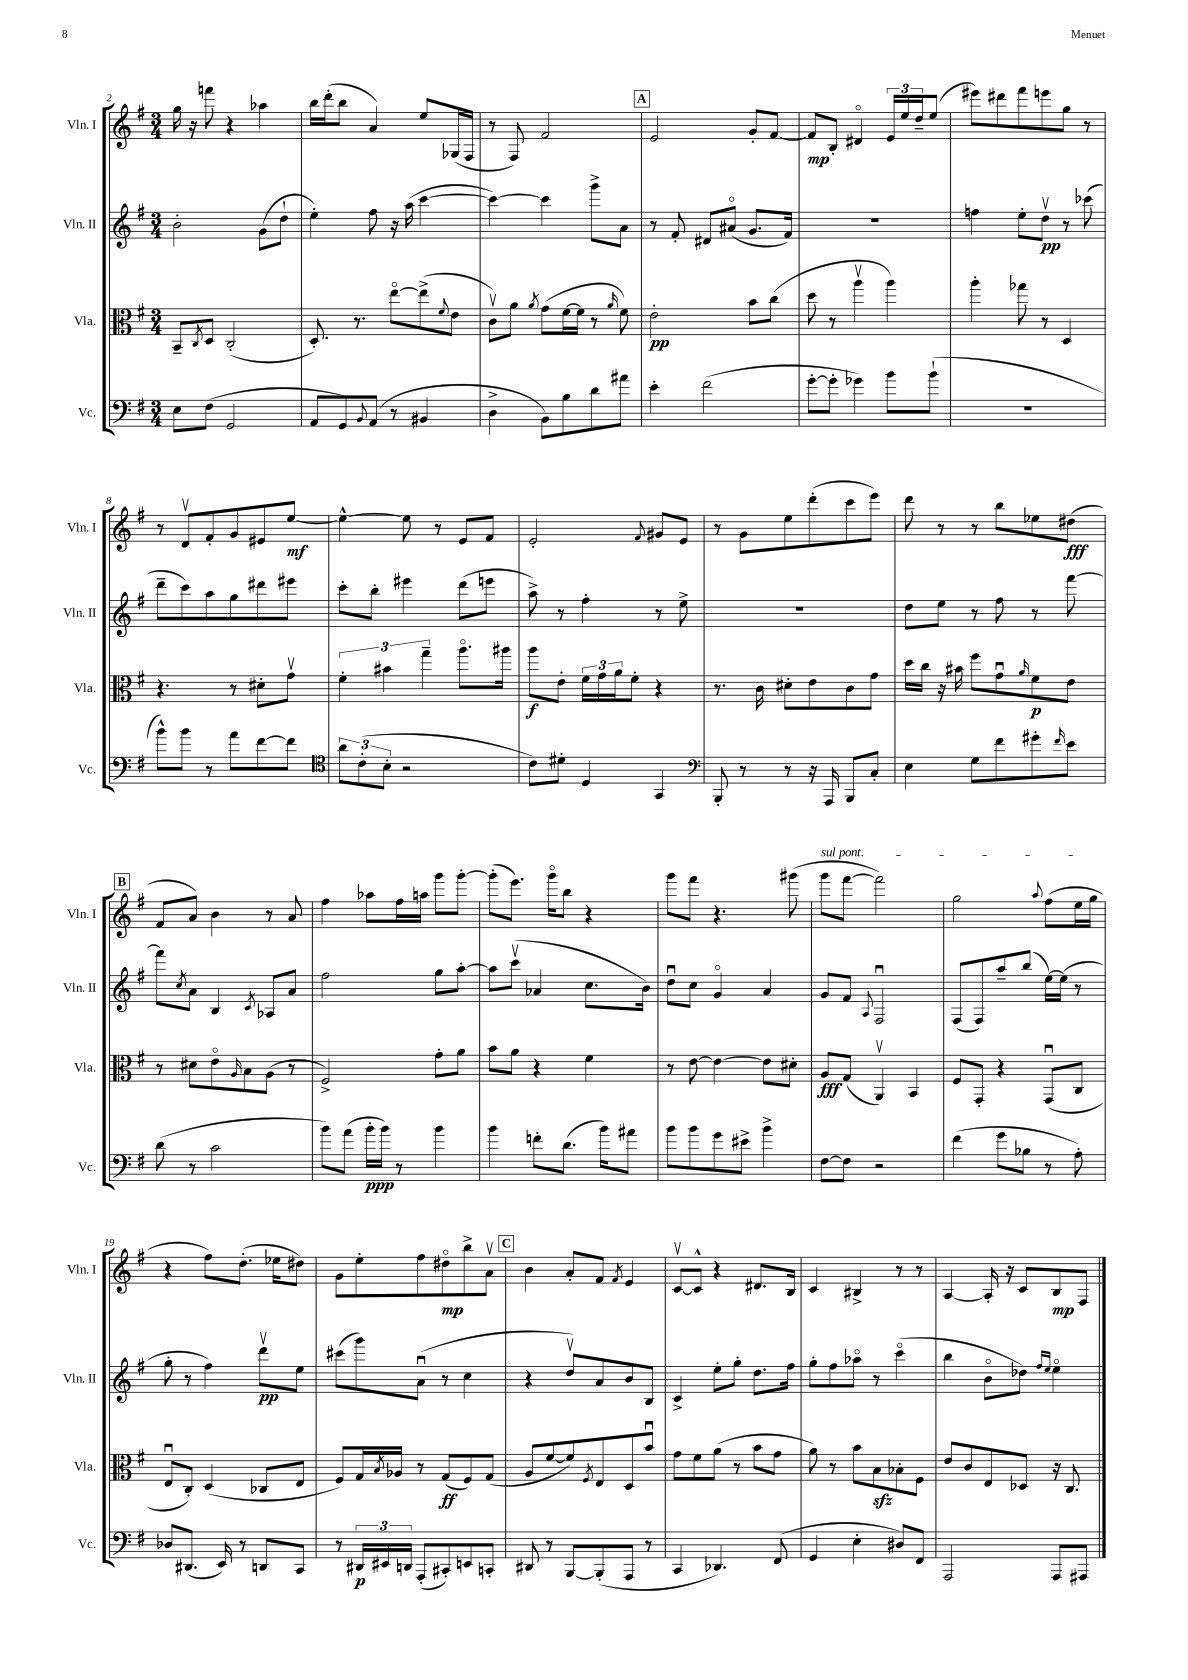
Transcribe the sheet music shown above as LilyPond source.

<<
\new StaffGroup <<
\new Staff = "s0" \with { instrumentName = "Vln. I" shortInstrumentName = "Vln. I" } {
    \clef treble \key g \major \numericTimeSignature \time 3/4
    g''16 r16 f'''8 r4 aes''4 |
    b''16 d'''16-.( b''8 a'4) e''8 ges16( fis16 |
    r8 fis8) fis'2 |
    \mark \markup { \box "A" } e'2 g'8-. fis'8~ |
    fis'8\mp b8-. dis'4\flageolet \tuplet 3/2 { e'16 e''16 d''16-- } e''8( |
    eis'''8) dis'''8 fis'''8 e'''8 g''8 r8 |
    r8 d'8\upbow fis'8-. g'8 eis'8 e''8~\mf |
    e''4~-^ e''8 r8 e'8 fis'8 |
    e'2-. \appoggiatura { fis'8 } gis'8 e'8 |
    r8 g'8 e''8 d'''8-.( c'''8 e'''8) |
    d'''8 r8 r8 b''8 ees''8 dis''8\fff( |
    \mark \markup { \box "B" } fis'8 a'8) b'4 r8 a'8 |
    fis''4 aes''8 fis''16 a''16 g'''8 g'''8~-. |
    g'''8-.( e'''8.) g'''16\flageolet b''8 r4 |
    g'''8 fis'''8 r4. gis'''8( |
    \once \override TextSpanner.bound-details.left.text = \markup { \italic "sul pont." } g'''8\startTextSpan fis'''8~ fis'''2) |
    g''2 \appoggiatura { a''8 } fis''8( e''16 g''16\stopTextSpan |
    r4 fis''8) d''8.-.( ees''16 dis''8) |
    g'8 e''8-. fis''8 dis''8\flageolet\mp b''8-> a'8\upbow |
    \mark \markup { \box "C" } b'4 a'8-. fis'8 \acciaccatura { fis'8 } e'4 |
    c'8~\upbow c'8-^ r4 dis'8. b16 |
    c'4 bis4-> r8 r8 |
    a4~ a16-. r16 c'8 b8\mp fis8 \bar "|." |
}
\new Staff = "s1" \with { instrumentName = "Vln. II" shortInstrumentName = "Vln. II" } {
    \clef treble \key g \major \numericTimeSignature \time 3/4
    b'2-. g'8( d''8-! |
    e''4-.) fis''8 r16 a''16( c'''4~ |
    c'''4~) c'''4 g'''8-> a'8 |
    \mark \markup { \box "A" } r8 fis'8-. dis'8 ais'8\flageolet( g'8. fis'16) |
    R2. |
    f''4 e''8-. d''8\upbow\pp r8 ces'''8( |
    d'''8-- c'''8) a''8 g''8 dis'''8 eis'''8 |
    c'''8-. b''8-. eis'''4 d'''8( e'''8 |
    a''8->) r8 fis''4-. r8 e''8-> |
    R2. |
    d''8 e''8 r8 fis''8 r8 fis'''8~ |
    \mark \markup { \box "B" } fis'''8 \acciaccatura { c''8 } a'8 b4 \acciaccatura { c'8 } aes8 a'8 |
    fis''2 g''8 a''8~-. |
    a''8 c'''8\upbow( aes'4 c''8. b'16) |
    d''8\downbow c''8 g'4\flageolet a'4 |
    g'8 fis'8 \appoggiatura { a8 } fis2\downbow |
    fis8( fis8) a''8-- b''8( e''16~) e''16( r8 |
    g''8-. r8 fis''4) d'''8\upbow\pp e''8 |
    cis'''8( g'''8) a'8\downbow( r8 c''4 |
    \mark \markup { \box "C" } r4 d''8\upbow) a'8 b'8 b8 |
    c'4-> e''8-. g''8-. d''8. fis''16 |
    g''8-. fis''8 aes''8\flageolet r8 c'''4\flageolet( |
    b''4 b'8\flageolet des''8) \grace { fis''16 e''16 } e''4\flageolet \bar "|." |
}
\new Staff = "s2" \with { instrumentName = "Vla." shortInstrumentName = "Vla." } {
    \clef alto \key g \major \numericTimeSignature \time 3/4
    b,8-- \acciaccatura { c8 } d8 c2-.( |
    d8.-.) r8. e''8~\flageolet e''8->( \appoggiatura { fis'8 } e'8 |
    c'8\upbow) a'8 \acciaccatura { a'8 } g'8( fis'16~ fis'16 r8 \grace { a'16 } fis'8) |
    \mark \markup { \box "A" } e'2-.\pp b'8 c''8( |
    d''8 r8 a''4\upbow a''4) |
    a''4-. ges''8 r8 d4 |
    r4. r8 dis'8-. g'8\upbow |
    \tuplet 3/2 { fis'4-. bis'4 g''4-- } a''8.\flageolet ais''16 |
    a''8\f e'8-. \tuplet 3/2 { fis'16 g'16 a'16 } fis'8-. r4 |
    r8. c'16 dis'8-. e'8 c'8 g'8 |
    d''16 c''16 r16 bis'16 fis''8 g'8\downbow \grace { a'16 } fis'8\p e'8 |
    \mark \markup { \box "B" } r8 dis'8 e'8\flageolet \grace { a16 } b8 a8( r8 |
    fis2->) g'8-. a'8 |
    b'8 a'8 r4 fis'4 |
    r8 e'8~ e'4~ e'8 dis'8-. |
    a8\fff g8( a,4\upbow) b,4 |
    fis8 g,8-. r4 g,8\downbow( c8 |
    e8\downbow c8-.) d4( ces8 e8 |
    fis8) g16 \acciaccatura { b8 } aes16 r8 g8\ff( fis8) g8( |
    \mark \markup { \box "C" } a8 fis'8~ fis'8) \acciaccatura { fis8 } e8 d8 b'8\downbow |
    g'8 fis'8 a'8( r8 b'8 g'8 |
    a'8) r8 b'8 b8\sfz bes8-. fis8 |
    e'8 c'8 e8 des8 r16 c8. \bar "|." |
}
\new Staff = "s3" \with { instrumentName = "Vc." shortInstrumentName = "Vc." } {
    \clef bass \key g \major \numericTimeSignature \time 3/4
    e8 fis8( g,2 |
    a,8 g,8) \appoggiatura { b,8 } a,8( r8 bis,4 |
    d4-> b,8) b8 d'8 ais'8 |
    \mark \markup { \box "A" } e'4-. fis'2( |
    g'8~-. g'8-. ges'4) b'8 b'8-!( |
    R2. |
    b'8-^) b'8 r8 a'8 fis'8~ fis'8 |
    \clef tenor \tuplet 3/2 { a'8 c'8-.( b8-. } r2 |
    c'8) dis'8-. d4 g,4 |
    \clef bass b,,8-. r8 r8 r16 a,,16 b,,8 c8-. |
    e4 g8 fis'8 gis'8-. \grace { fis'16 } e'8 |
    \mark \markup { \box "B" } d'8( r8 c'2 |
    b'8) a'8( b'16-.\ppp b'16) r8 b'4 |
    b'4 f'8-. d'8.( b'16) ais'8 |
    b'8 b'8 g'8 eis'8-> b'4-> |
    fis8~ fis8 r2 |
    fis'4( g'8 bes8 r8 a8-.) |
    des8 dis,8.( e,16) r8 d,8 c,8 |
    r8 \tuplet 3/2 { dis,16\p eis,16 d,16 } a,,8-.( cis,8-.) e,8 c,8-. |
    \mark \markup { \box "C" } dis,8 r8 b,,8~ b,,8-.( a,,8 r8 |
    c,4 des,4.) fis,8( |
    g,4 e4-. dis8) fis,8 |
    a,,2 a,,8 ais,,8 \bar "|." |
}
>>
>>
\layout { \context { \Score currentBarNumber = #2 } }
